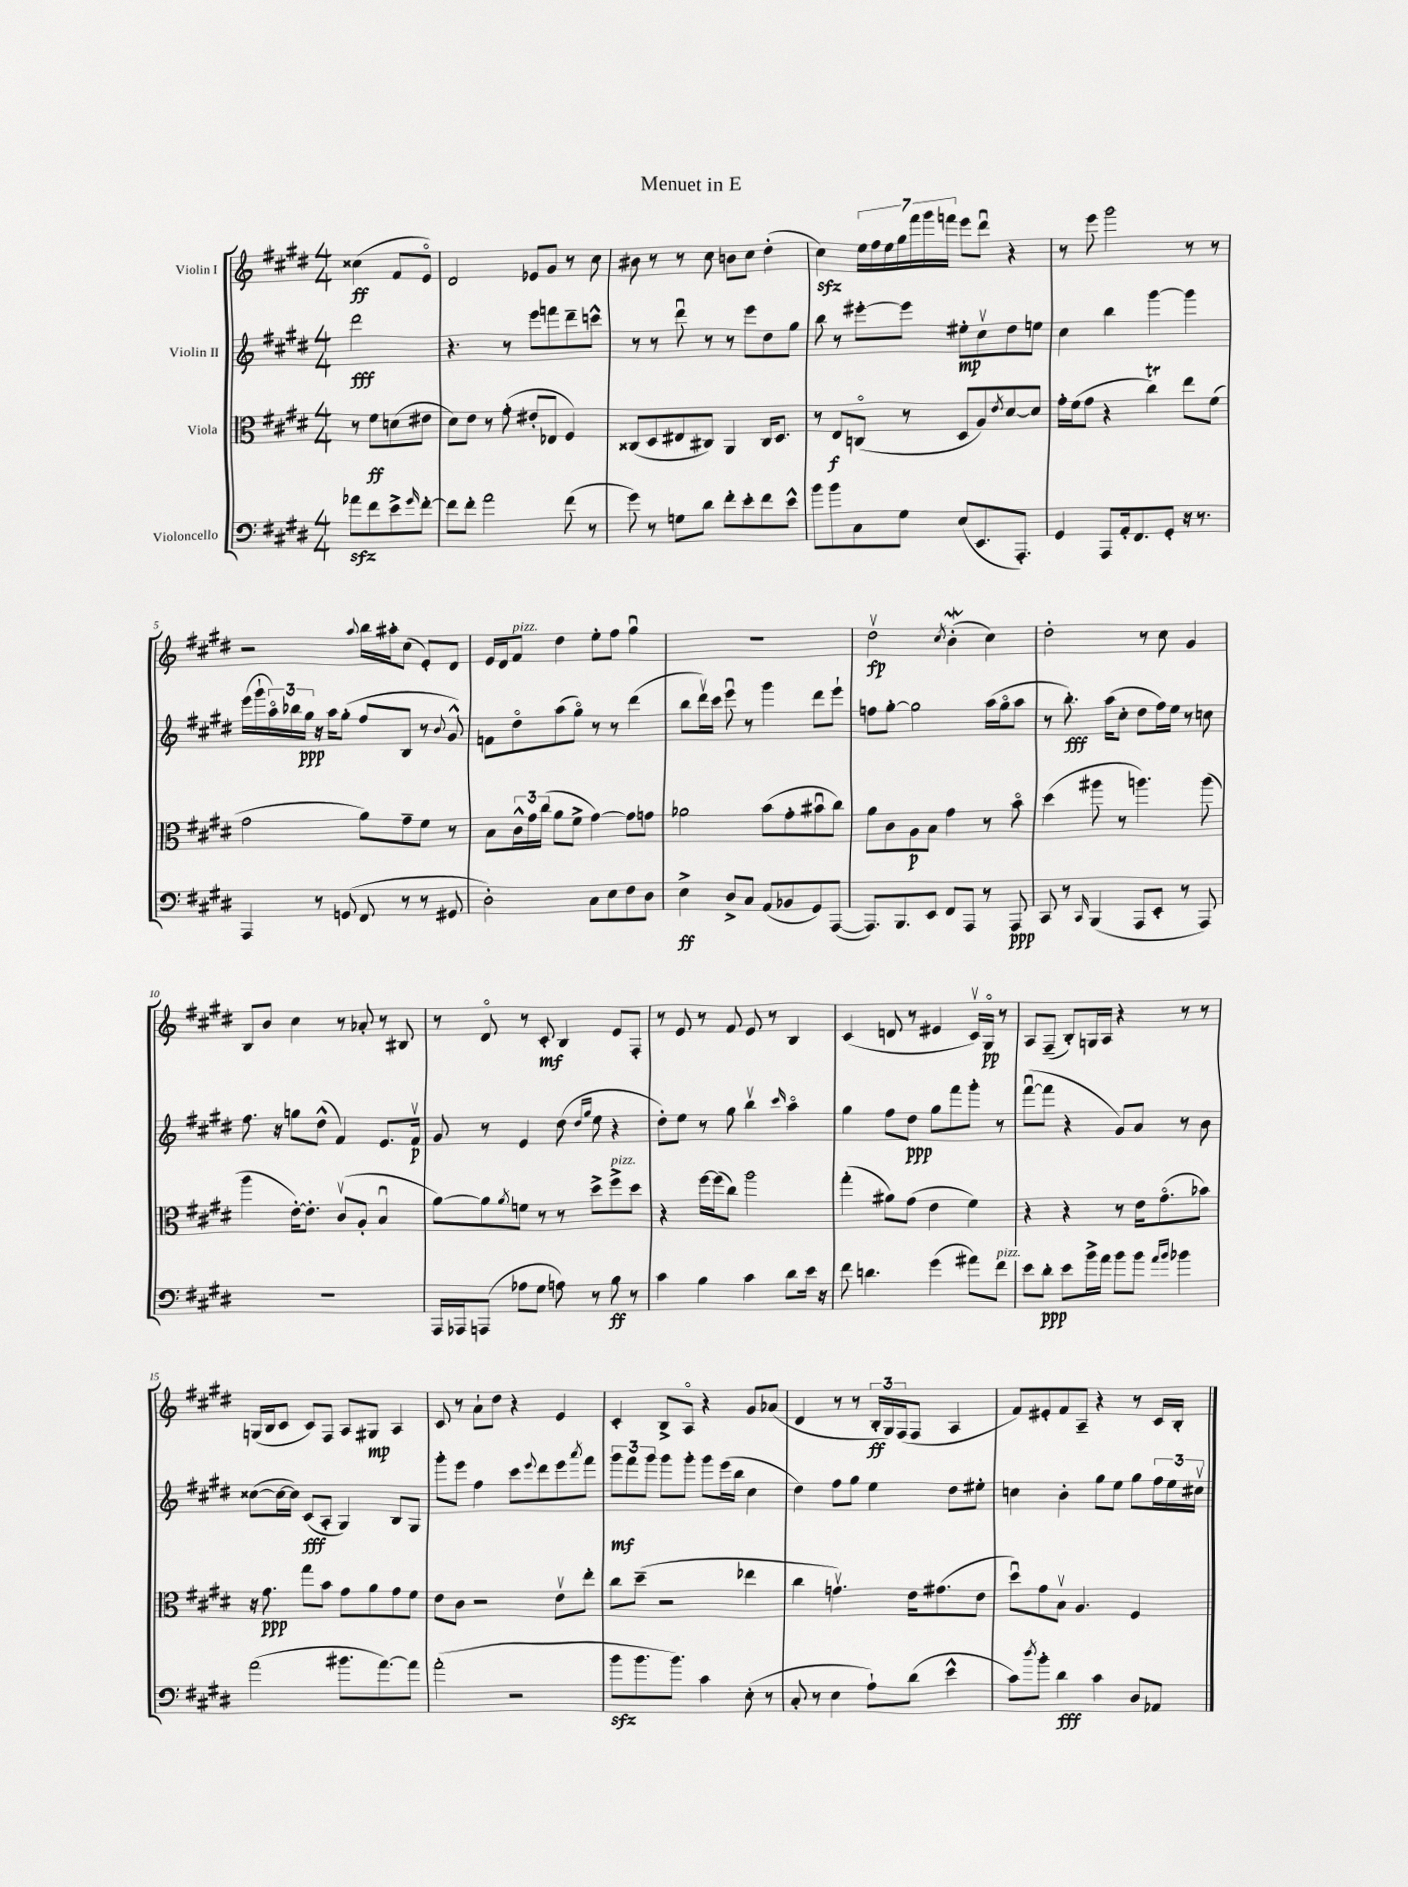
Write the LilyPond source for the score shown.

\header { title = "Menuet in E" }
<<
\new StaffGroup <<
\new Staff = "s0" \with { instrumentName = "Violin I" } {
    \clef treble \key e \major \numericTimeSignature \time 4/4 \partial 2
    cisis''4\ff( fis'8 e'8\flageolet) |
    dis'2 ees'8 gis'8 r8 cis''8 |
    bis'8 r8 r8 cis''8 b'8 cis''8 dis''4-.( |
    cis''4\sfz) \tuplet 7/4 { e''16 fis''16 e''16 gis''16 fis'''16 gis'''16 f'''16 } e'''8 dis'''8\downbow r4 |
    r8 e'''8 gis'''2 r8 r8 |
    r2 \appoggiatura { a''8 } b''16 ais''16-. cis''8( e'8-.) dis'8 |
    e'16 dis'16 fis'8^\markup { \italic "pizz." } dis''4 e''8-. fis''8 gis''4\downbow |
    R1 |
    dis''2\upbow\fp \acciaccatura { cis''8 } b'4-.\mordent( cis''4) |
    dis''2-. r8 cis''8 gis'4 |
    b8 b'8 cis''4 r8 aes'8-. r8 bis8 |
    r8 dis'8\flageolet r8 cis'8-.\mf b4 e'8 fis8-. |
    r8 e'8 r8 fis'8 e'8 r8 b4 |
    cis'4( d'8 r8 eis'4 cis'16\upbow) gis16\flageolet\pp r8 |
    a8 fis8--( b8-.) g16 a16 r4 r8 r8 |
    g16( b16 cis'8 cis'8) fis8 a8 gis8\mp a4 |
    cis'8 r8 a'8-! dis''8 r4 e'4 |
    cis'4-. b8-> a8\flageolet r4 gis'8 aes'8( |
    dis'4 r8 r8 \tuplet 3/2 { b16-.\ff gis16) fis16( } fis8 a4 |
    fis'8) eis'8-. fis'8 a8-- r4 r8 cis'16 b16-. \bar "|." |
}
\new Staff = "s1" \with { instrumentName = "Violin II" } {
    \clef treble \key e \major \numericTimeSignature \time 4/4 \partial 2
    dis'''2\fff |
    r4. r8 e'''8 f'''8 dis'''8-- c'''8-^ |
    r8 r8 dis'''8\downbow r8 r8 e'''8 dis''8 gis''8 |
    b''8 r8 eis'''8~-. eis'''8 eis''8-.\mp cis''8\upbow dis''8 e''8 |
    cis''4 b''4 gis'''4~ gis'''4 |
    e'''16( gis'''16-! \tuplet 3/2 { a''16\flageolet) bes''16 gis''16\ppp } r16 a''16 gis''8-.( fis''8 b8 r8 \appoggiatura { b'8 } gis'8-^) |
    f'8 dis''8\flageolet a''8( gis''8\flageolet) r8 r8 dis'''4( |
    b''8 dis'''16\upbow) cis'''16 e'''8\downbow r8 gis'''4 dis'''8 e'''8-! |
    f''8 gis''8~-. gis''2 a''16( gis''16\flageolet a''8 |
    r8 b''8.-.\fff) a''16( cis''8-. dis''8 fis''16) e''16 r8 c''8 |
    fis''8. r16 g''8 dis''8-^( fis'4) e'8. fis'16\upbow\p |
    gis'8 r8 e'4 dis''8( \grace { dis''16 gis''16 } e''8 r4 |
    dis''8-.) e''8 r8 gis''8 b''4\upbow \grace { cis'''16 } a''4\flageolet |
    gis''4 fis''8 dis''8\ppp gis''8 fis'''8 gis'''8-. r8 |
    fis'''8~\downbow( fis'''8 r4 gis'8) a'8 r8 b'8 |
    cisis''8~( cisis''16~ cisis''16) cis'8\fff( a8-. gis4) b8 gis8 |
    gis'''8-. e'''8 fis''4 cis'''8 \appoggiatura { e'''8 } dis'''8 e'''8 \acciaccatura { a'''8 } fis'''8 |
    \tuplet 3/2 { gis'''8\mf fis'''8 gis'''8 } gis'''8 gis'''8-. gis'''8 e'''16( b''16 cis''4 |
    dis''4) fis''8 gis''8 e''4 dis''8 eis''8-. |
    c''4 b'4-. gis''8 e''8 gis''8 \tuplet 3/2 { fis''16 e''16 cis''16\upbow } \bar "|." |
}
\new Staff = "s2" \with { instrumentName = "Viola" } {
    \clef alto \key e \major \numericTimeSignature \time 4/4 \partial 2
    r8 fis'8\ff d'8( eis'8 |
    dis'8) e'8 r8 gis'8-.( eis'8-. ees8 fis4) |
    cisis8( dis8 eis8 cis8) a,4 cis16 dis8. |
    r8 e8\f c8\flageolet( r8 dis8 a8) \acciaccatura { e'8 } dis'8~ dis'8 |
    gis'16-. fis'16( gis'8 r4 cis''4\trill) e''8 fis'8( |
    gis'2 a'8) gis'8-- fis'8 r8 |
    b8 \tuplet 3/2 { cis'16-^ gis'16 cis''16( } a'8 fis'8-> gis'4~) gis'8 g'8 |
    aes'2 b'8( gis'8-. bis'8\downbow cis''8) |
    a'8 cis'8 a8\p b8 gis'4 r8 b'8\flageolet |
    dis''4( ais''8 r8 a''4.) a''8( |
    a''4 e'16~-.) e'8.-. cis'8\upbow( a8-. b4\downbow |
    a'8~) a'8 \acciaccatura { a'8 } f'8 r8 r8 dis''8-> fis''8->^\markup { \italic "pizz." } dis''8 |
    r4 fis''16~ fis''16( cis''8) a''2 |
    gis''4-.( ais'8) gis'8( e'4 fis'4) |
    r4 r4 r8 e'16 gis'8.\flageolet( bes'8) |
    r16 gis'8.\ppp gis''8 b'8 gis'8 a'8 gis'8 fis'8 |
    e'8 cis'8 r2 e'8\upbow e''8-. |
    cis''8 dis''8--( r2 ees''4 |
    cis''4 g'4.\upbow) e'16 gis'8.( e'8 |
    dis''8\downbow) gis'8 b8\upbow a4. fis4 \bar "|." |
}
\new Staff = "s3" \with { instrumentName = "Violoncello" } {
    \clef bass \key e \major \numericTimeSignature \time 4/4 \partial 2
    aes'8\sfz fis'8 e'8-> \grace { gis'16 } fis'8~-. |
    fis'8 fis'8-. a'2 fis'8( r8 |
    gis'8) r8 g8 dis'8 fis'8-. e'8-. fis'8 e'8-^ |
    b'8 b'8 cis8 gis8 e8( e,8. a,,8.-.) |
    gis,4 a,,8 a,16-. fis,8. gis,8-. r16 r8. |
    a,,4 r8 g,8( fis,8 r8 r8 gis,8 |
    dis2-.) cis8 e8 fis8 dis8 |
    e4->\ff dis8-> cis8 a,8( bes,8 gis,8) a,,8~( |
    a,,8.) b,,8. e,8 fis,8 a,,8 r8 a,,8\ppp |
    cis,8 r8 \grace { cis,16 } b,,4( a,,8 e,8-. r8 a,,8) |
    R1 |
    a,,16 aes,,16 a,,8( aes8 gis8 a8) r8 b8\ff r8 |
    cis'4 b4 cis'4 dis'8 e'16 r16 |
    fis'8 d'4. gis'4( ais'8) fis'8^\markup { \italic "pizz." } |
    e'8 dis'8-.\ppp e'8 b'16-> a'16 b'8 b'8 \grace { a'16 b'16 } bes'4 |
    a'2( bis'8. a'8.~) a'8 |
    a'2-.( r2 |
    b'8\sfz b'8. b'8.) cis'4 e8-.( r8 |
    cis8-. r8 e4 a8-!) dis'8( e'4-^ |
    cis'8) \acciaccatura { dis''8 } b'8-. dis'4\fff cis'4 dis8 aes,8 \bar "|." |
}
>>
>>
